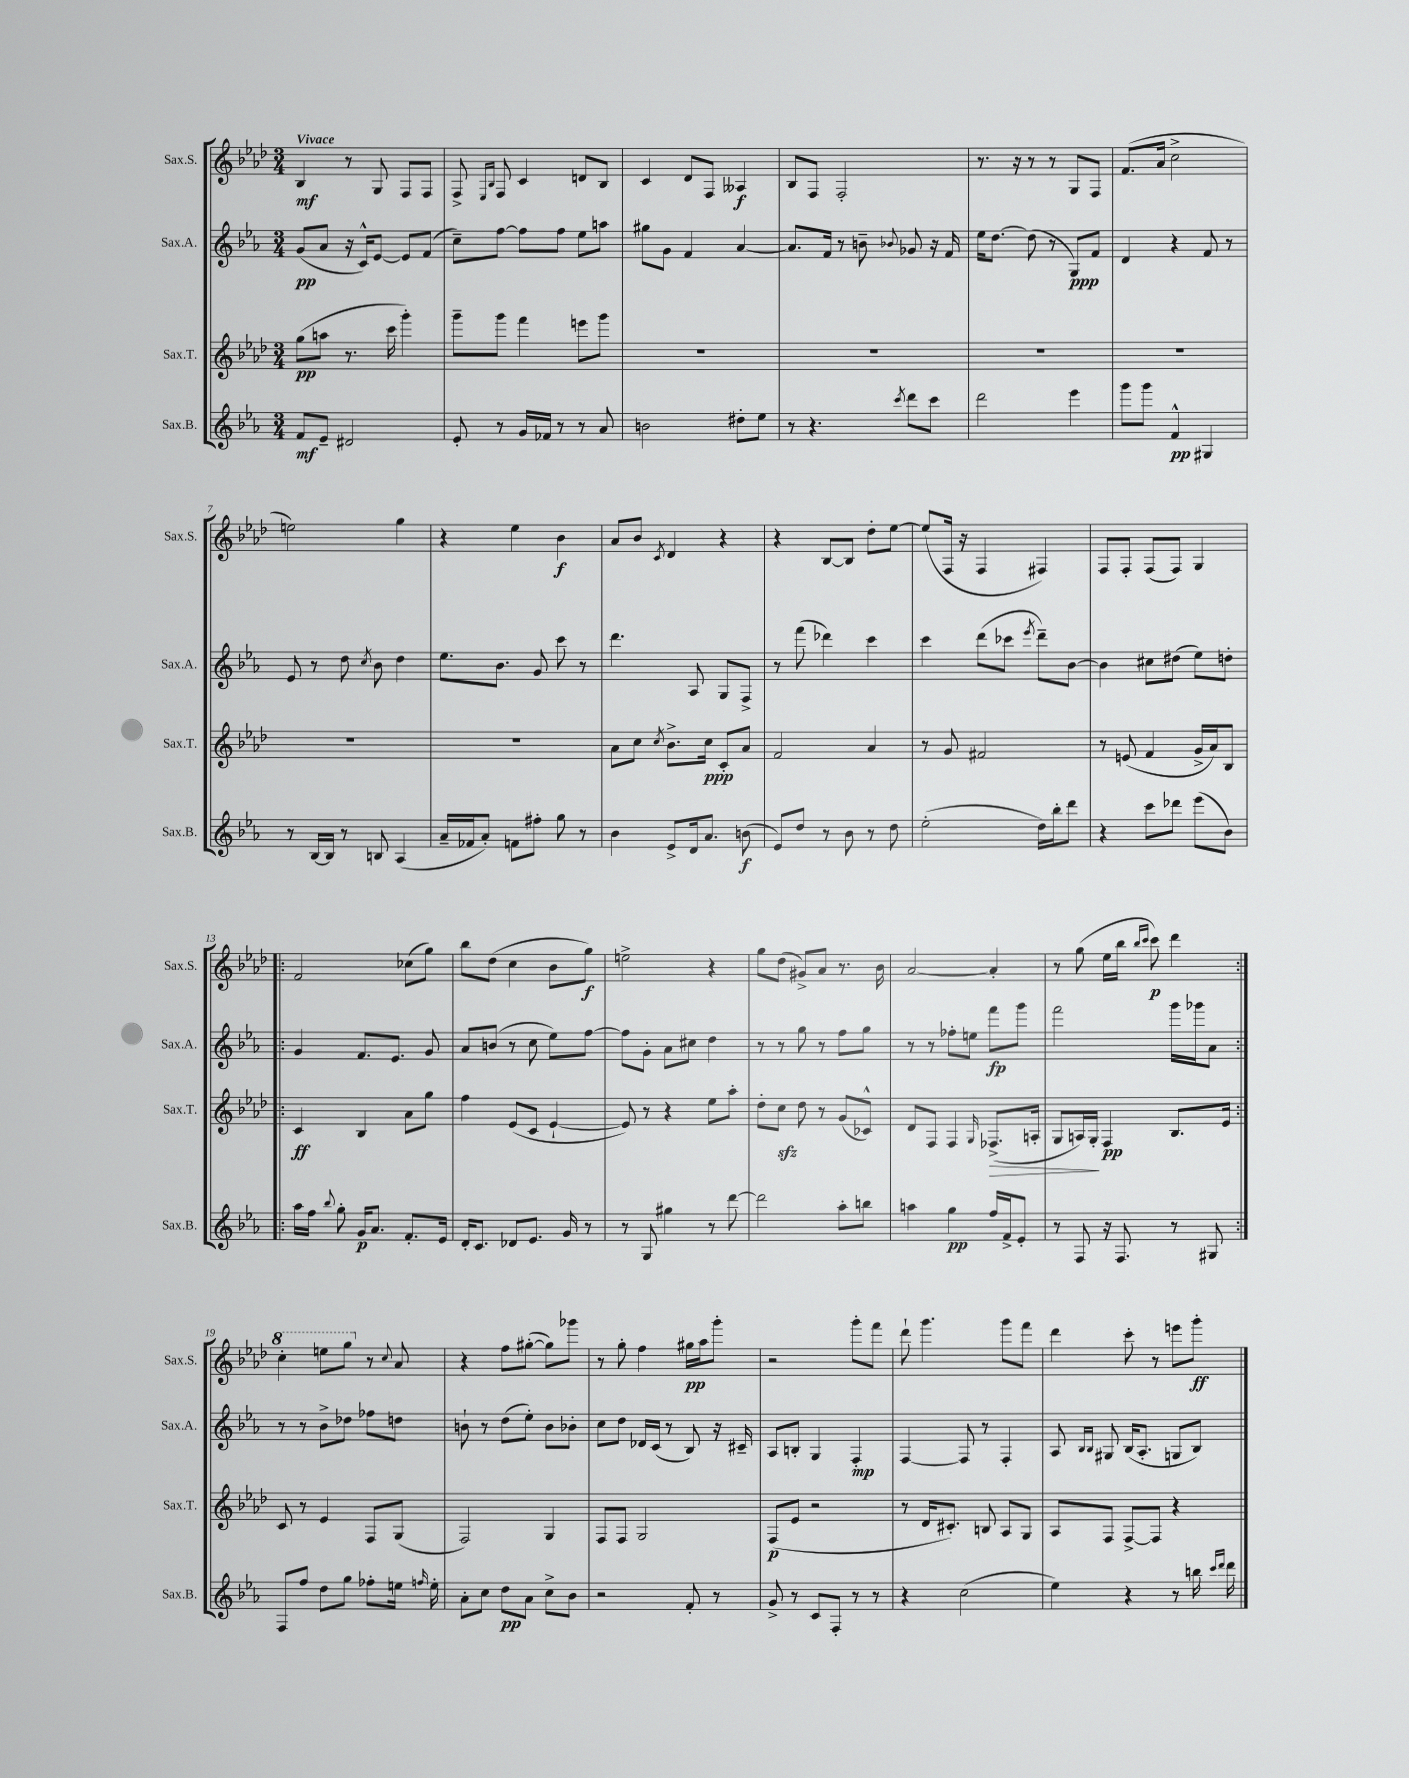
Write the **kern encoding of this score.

**kern	**dynam	**kern	**dynam	**kern	**dynam	**kern	**dynam
*part4	*part4	*part3	*part3	*part2	*part2	*part1	*part1
*staff4	*staff4	*staff3	*staff3	*staff2	*staff2	*staff1	*staff1
*I"Sax.B.	*	*I"Sax.T.	*	*I"Sax.A.	*	*I"Sax.S.	*
*I'Sax.B.	*	*I'Sax.T.	*	*I'Sax.A.	*	*I'Sax.S.	*
*clefG2	*	*clefG2	*	*clefG2	*	*clefG2	*
*k[b-e-a-]	*	*k[b-e-a-d-]	*	*k[b-e-a-]	*	*k[b-e-a-d-]	*
*M3/4	*	*M3/4	*	*M3/4	*	*M3/4	*
=1	=1	=1	=1	=1	=1	=1	=1
!	!	!	!	!	!	!LO:TX:a:B:t=Vivace	!
8f/L	mf	(8gg\L	pp	(8g/L	pp	4B-/	mf
8e-~/J	.	8aan\J	.	8a-/J	.	.	.
2d#X/	.	8.r	.	16r	.	8r	.
.	.	.	.	16c^^/KL)	.	.	.
.	.	.	.	[8e-/J	.	8G/	.
.	.	16ccc\	.	.	.	.	.
.	.	4ggg'\)	.	8e-/L]	.	8F/L	.
.	.	.	.	(8f/J	.	8F/J	.
=2	=2	=2	=2	=2	=2	=2	=2
8e-'/	.	8ggg~\L	.	8cc~\L)	.	8F^/	.
.	.	.	.	.	.	16qqE-/LL	.
.	.	.	.	.	.	16qqB-/JJ	.
8r	.	8ggg\J	.	[8ff\J	.	8F/	.
16g/LL	.	4fff\	.	8ff\L]	.	4c/	.
16f-X/JJ	.	.	.	.	.	.	.
8r	.	.	.	8ff\J	.	.	.
8r	.	8eeen\L	.	8ee-\L	.	8dn/L	.
8a-/	.	8ggg\J	.	8aan\J	.	8B-/J	.
=3	=3	=3	=3	=3	=3	=3	=3
2bn\	.	2.r	.	8gg#X\L	.	4c/	.
.	.	.	.	8g\J	.	.	.
.	.	.	.	4f/	.	8d-/L	.
.	.	.	.	.	.	8F/J	.
8dd#X'\L	.	.	.	[4a-/	.	4A--X/	f
8ee-\J	.	.	.	.	.	.	.
=4	=4	=4	=4	=4	=4	=4	=4
8r	.	2.r	.	8.a-/L]	.	8B-/L	.
4.r	.	.	.	.	.	8F/J	.
.	.	.	.	16f/Jk	.	.	.
.	.	.	.	8r	.	2F'/	.
.	.	.	.	8bn~\	.	.	.
8qccc/	.	.	.	8qqb-X/	.	.	.
8ddd\L	.	.	.	8g-X/	.	.	.
8ccc\J	.	.	.	16r	.	.	.
.	.	.	.	16f/	.	.	.
=5	=5	=5	=5	=5	=5	=5	=5
2ddd\	.	2.r	.	16ee-\KL	.	8.r	.
.	.	.	.	[8.dd\J	.	.	.
.	.	.	.	.	.	16r	.
.	.	.	.	(8dd\]	.	8r	.
.	.	.	.	8r	.	8r	.
4eee-\	.	.	.	8G/L)	ppp	8G/L	.
.	.	.	.	8f/J	.	8F/J	.
=6	=6	=6	=6	=6	=6	=6	=6
8ggg\L	.	2.r	.	4d/	.	(8.f/L	.
8ggg\J	.	.	.	.	.	.	.
.	.	.	.	.	.	16a-/Jk	.
4f^^/	pp	.	.	4r	.	2cc^\	.
4G#X/	.	.	.	8f/	.	.	.
.	.	.	.	8r	.	.	.
!!LO:LB:g=z
=7	=7	=7	=7	=7	=7	=7	=7
8r	.	2.r	.	8e-/	.	2een\)	.
[16B-/LL	.	.	.	8r	.	.	.
16B-/JJ]	.	.	.	.	.	.	.
8r	.	.	.	8dd\	.	.	.
.	.	.	.	8qcc/	.	.	.
8Bn/	.	.	.	8b-\	.	.	.
(4A-/	.	.	.	4dd\	.	4gg\	.
=8	=8	=8	=8	=8	=8	=8	=8
16a-~/LL	.	2.r	.	8.ee-\L	.	4r	.
16f-X/J	.	.	.	.	.	.	.
8a-'/J)	.	.	.	.	.	.	.
.	.	.	.	8.b-\J	.	.	.
8fn\L	.	.	.	.	.	4ee-\	.
8ff#X'\J	.	.	.	8g/	.	.	.
8gg\	.	.	.	8ccc\	.	4b-\	f
8r	.	.	.	8r	.	.	.
=9	=9	=9	=9	=9	=9	=9	=9
4b-\	.	8a-\L	.	4.ddd\	.	8a-/L	.
.	.	8cc\J	.	.	.	8b-/J	.
.	.	8qcc/	.	.	.	8qc/	.
8e-^/L	.	8.b-^\L	.	.	.	4d-/	.
16d/k	.	.	.	8A-/	.	.	.
8.a-/J	.	16cc\Jk	ppp	.	.	.	.
.	.	8c'/L	.	8G/L	.	4r	.
(8bn\	f	8a-/J	.	8F^/J	.	.	.
=10	=10	=10	=10	=10	=10	=10	=10
8e-/L)	.	2f/	.	8r	.	4r	.
8dd/J	.	.	.	(8fff\	.	.	.
8r	.	.	.	4ddd-X\)	.	[8B-/L	.
8b-\	.	.	.	.	.	8B-/J]	.
8r	.	4a-/	.	4ccc\	.	8dd-'\L	.
8dd\	.	.	.	.	.	[8ee-\J	.
=11	=11	=11	=11	=11	=11	=11	=11
(2ee-'\	.	8r	.	4ccc\	.	(8ee-/L]	.
.	.	8g/	.	.	.	16F/Jk	.
.	.	.	.	.	.	16r	.
.	.	2f#X/	.	(8ddd\L	.	4F/	.
.	.	.	.	8ccc-X\J	.	.	.
.	.	.	.	8qeee-/	.	.	.
16dd\LL)	.	.	.	8ddd~\L)	.	4F#X/)	.
16bb-'\J	.	.	.	.	.	.	.
8ddd\J	.	.	.	[8b-\J	.	.	.
=12	=12	=12	=12	=12	=12	=12	=12
4r	.	8r	.	4b-\]	.	8F/L	.
.	.	(8en/	.	.	.	8F'/J	.
8ccc\L	.	4f/	.	8cc#X\L	.	(8F/L	.
8ddd-X\J	.	.	.	(8dd#X\J	.	8F/J)	.
(8eee-\L	.	16g^/LL	.	8ee-\L)	.	4G/	.
.	.	16a-/J)	.	.	.	.	.
8b-\J)	.	8B-/J	.	8ddn'\J	.	.	.
!!LO:LB:g=z
=13!|:	=13!|:	=13!|:	=13!|:	=13!|:	=13!|:	=13!|:	=13!|:
16aa-\LL	.	4c/	ff	4g/	.	2f/	.
16ff\JJ	.	.	.	.	.	.	.
8qqbb-/	.	.	.	.	.	.	.
8gg'\	.	.	.	.	.	.	.
16g/KL	p	4B-/	.	8.f/L	.	.	.
8.a-/J	.	.	.	.	.	.	.
.	.	.	.	8.e-/J	.	.	.
8.f'/L	.	8a-\L	.	.	.	(8cc-X\L	.
.	.	8gg\J	.	8g/	.	8gg\J)	.
16e-/Jk	.	.	.	.	.	.	.
=14	=14	=14	=14	=14	=14	=14	=14
16d'/KL	.	4ff\	.	8a-/L	.	8bb-\L	.
8.c/J	.	.	.	.	.	.	.
.	.	.	.	(8bn/J	.	(8dd-\J	.
8d-X/L	.	(8e-/L	.	8r	.	4cc\	.
8.e-/J	.	8c/J	.	8cc\	.	.	.
.	.	[4e-`/	.	8ee-\L)	.	8b-\L	.
16g/	.	.	.	.	.	.	.
8r	.	.	.	[8ff\J	.	8gg\J)	f
=15	=15	=15	=15	=15	=15	=15	=15
8r	.	8e-/])	.	8ff\L]	.	2een^\	.
8G/	.	8r	.	8g'\J	.	.	.
4gg#X\	.	4r	.	8a-\L	.	.	.
.	.	.	.	8cc#X\J	.	.	.
8r	.	8ee-\L	.	4dd\	.	4r	.
[8ddd\	.	8aa-'\J	.	.	.	.	.
=16	=16	=16	=16	=16	=16	=16	=16
2ddd\]	.	8dd-'\L	.	8r	.	8gg\L	.
.	.	8cczz\J	.	8r	.	(8dd-\J	.
.	.	8dd-\	.	8gg\	.	8g#X^/L)	.
.	.	8r	.	8r	.	8a-/J	.
8aa-'\L	.	(8g/L	.	8ff\L	.	8.r	.
8bbn\J	.	8c-X^^/J)	.	8gg\J	.	.	.
.	.	.	.	.	.	16b-\	.
=17	=17	=17	=17	=17	=17	=17	=17
4aan\	.	8d-/L	.	8r	.	[2a-/	.
.	.	8F/J	.	8r	.	.	.
4gg\	pp	4F/	.	8ff-X'\L	.	.	.
.	.	.	.	8een\J	.	.	.
.	.	16qqG/	.	.	.	.	.
!	!	!	!LO:HP:b	!	!	!	!
16ff/LL	.	(8.F-X^/L	>	8fff\L	fp	4a-'/]	.
16f^/J	.	.	.	.	.	.	.
8e-'/J	.	.	.	8ggg\J	.	.	.
.	.	16An'/Jk	.	.	.	.	.
=18	=18	=18	=18	=18	=18	=18	=18
8r	.	8G/L	.	2fff\	.	8r	.
8F/	.	16An/L)	.	.	.	(8gg\	.
.	.	16G'/JJ	.	.	.	.	.
16r	.	4F/	] pp	.	.	16ee-\LL	.
8.F/	.	.	.	.	.	16bb-\JJ	.
.	.	.	.	.	.	16qqbb-/LL	.
.	.	.	.	.	.	16qqccc/JJ	.
.	.	.	.	.	.	8ccc\)	p
8r	.	8.B-/L	.	16ggg\LL	.	4ddd-\	.
.	.	.	.	16ggg-X\J	.	.	.
8G#X/	.	.	.	8a-\J	.	.	.
.	.	16e-/Jk	.	.	.	.	.
!!LO:LB:g=z
=19:|!	=19:|!	=19:|!	=19:|!	=19:|!	=19:|!	=19:|!	=19:|!
*	*	*	*	*	*	*8va	*
8F/L	.	8c/	.	8r	.	4ccc'\	.
8ff/J	.	8r	.	8r	.	.	.
8dd\L	.	4e-/	.	8b-^\L	.	8eeen\L	.
8gg\J	.	.	.	8dd-X\J	.	8ggg\J	.
*	*	*	*	*	*	*X8va	*
8ff-X'\L	.	8F/L	.	8ff-X\L	.	8r	.
.	.	.	.	.	.	8qqcc/	.
16een\Jk	.	(8G/J	.	8ddn\J	.	8a-/	.
16qqffn/	.	.	.	.	.	.	.
16ee'\	.	.	.	.	.	.	.
=20	=20	=20	=20	=20	=20	=20	=20
8a-'\L	.	2F/)	.	8bn`\	.	4r	.
8cc\J	.	.	.	8r	.	.	.
8dd\L	pp	.	.	(8dd\L	.	8ff\L	.
8a-\J	.	.	.	8ee-'\J)	.	([8gg#X'\J	.
8cc^\L	.	4G/	.	8b\L	.	8gg#\L])	.
8b-\J	.	.	.	8b-X'\J	.	8ggg-X\J	.
=21	=21	=21	=21	=21	=21	=21	=21
2r	.	8F/L	.	8cc\L	.	8r	.
.	.	8F/J	.	8dd\J	.	8gg'\	.
.	.	2G/	.	16d-X/LL	.	4ff\	.
.	.	.	.	(16c/JJ	.	.	.
.	.	.	.	8r	.	.	.
8f'/	.	.	.	8B-/)	.	16gg#X\LL	pp
.	.	.	.	.	.	16aa-\J	.
8r	.	.	.	16r	.	8ggg'\J	.
.	.	.	.	16c#X~/	.	.	.
=22	=22	=22	=22	=22	=22	=22	=22
8g^/	.	(8F/L	p	8A-/L	.	2r	.
8r	.	8e-/J	.	8Bn'/J	.	.	.
8c/L	.	2r	.	4G/	.	.	.
8F'/J	.	.	.	.	.	.	.
8r	.	.	.	4F'/	mp	8ggg'\L	.
8r	.	.	.	.	.	8fff\J	.
=23	=23	=23	=23	=23	=23	=23	=23
4r	.	8r	.	[4F/	.	8ddd-`\	.
.	.	16d-/KL	.	.	.	4.ggg\	.
.	.	8.c#X'/J)	.	.	.	.	.
(2cc\	.	.	.	8F/]	.	.	.
.	.	8Bn/	.	8r	.	.	.
.	.	8A-/L	.	4F'/	.	8ggg\L	.
.	.	8G/J	.	.	.	8fff\J	.
=24	=24	=24	=24	=24	=24	=24	=24
4ee-\)	.	8A-/L	.	8A-/	.	4ddd-\	.
.	.	.	.	16qqB-/LL	.	.	.
.	.	.	.	16qqB-/JJ	.	.	.
.	.	8F/J	.	8G#X/	.	.	.
4r	.	[8F^/L	.	(16B-/KL	.	8ccc'\	.
.	.	.	.	8.A-'/J	.	.	.
.	.	8F/J]	.	.	.	8r	.
8r	.	4r	.	8Gn/L	.	8eeen\L	.
16bbn\	.	.	.	8B-/J)	.	8ggg'\J	ff
16qqccc/LL	.	.	.	.	.	.	.
16qqddd/JJ	.	.	.	.	.	.	.
16ddd\	.	.	.	.	.	.	.
==	==	==	==	==	==	==	==
*-	*-	*-	*-	*-	*-	*-	*-
